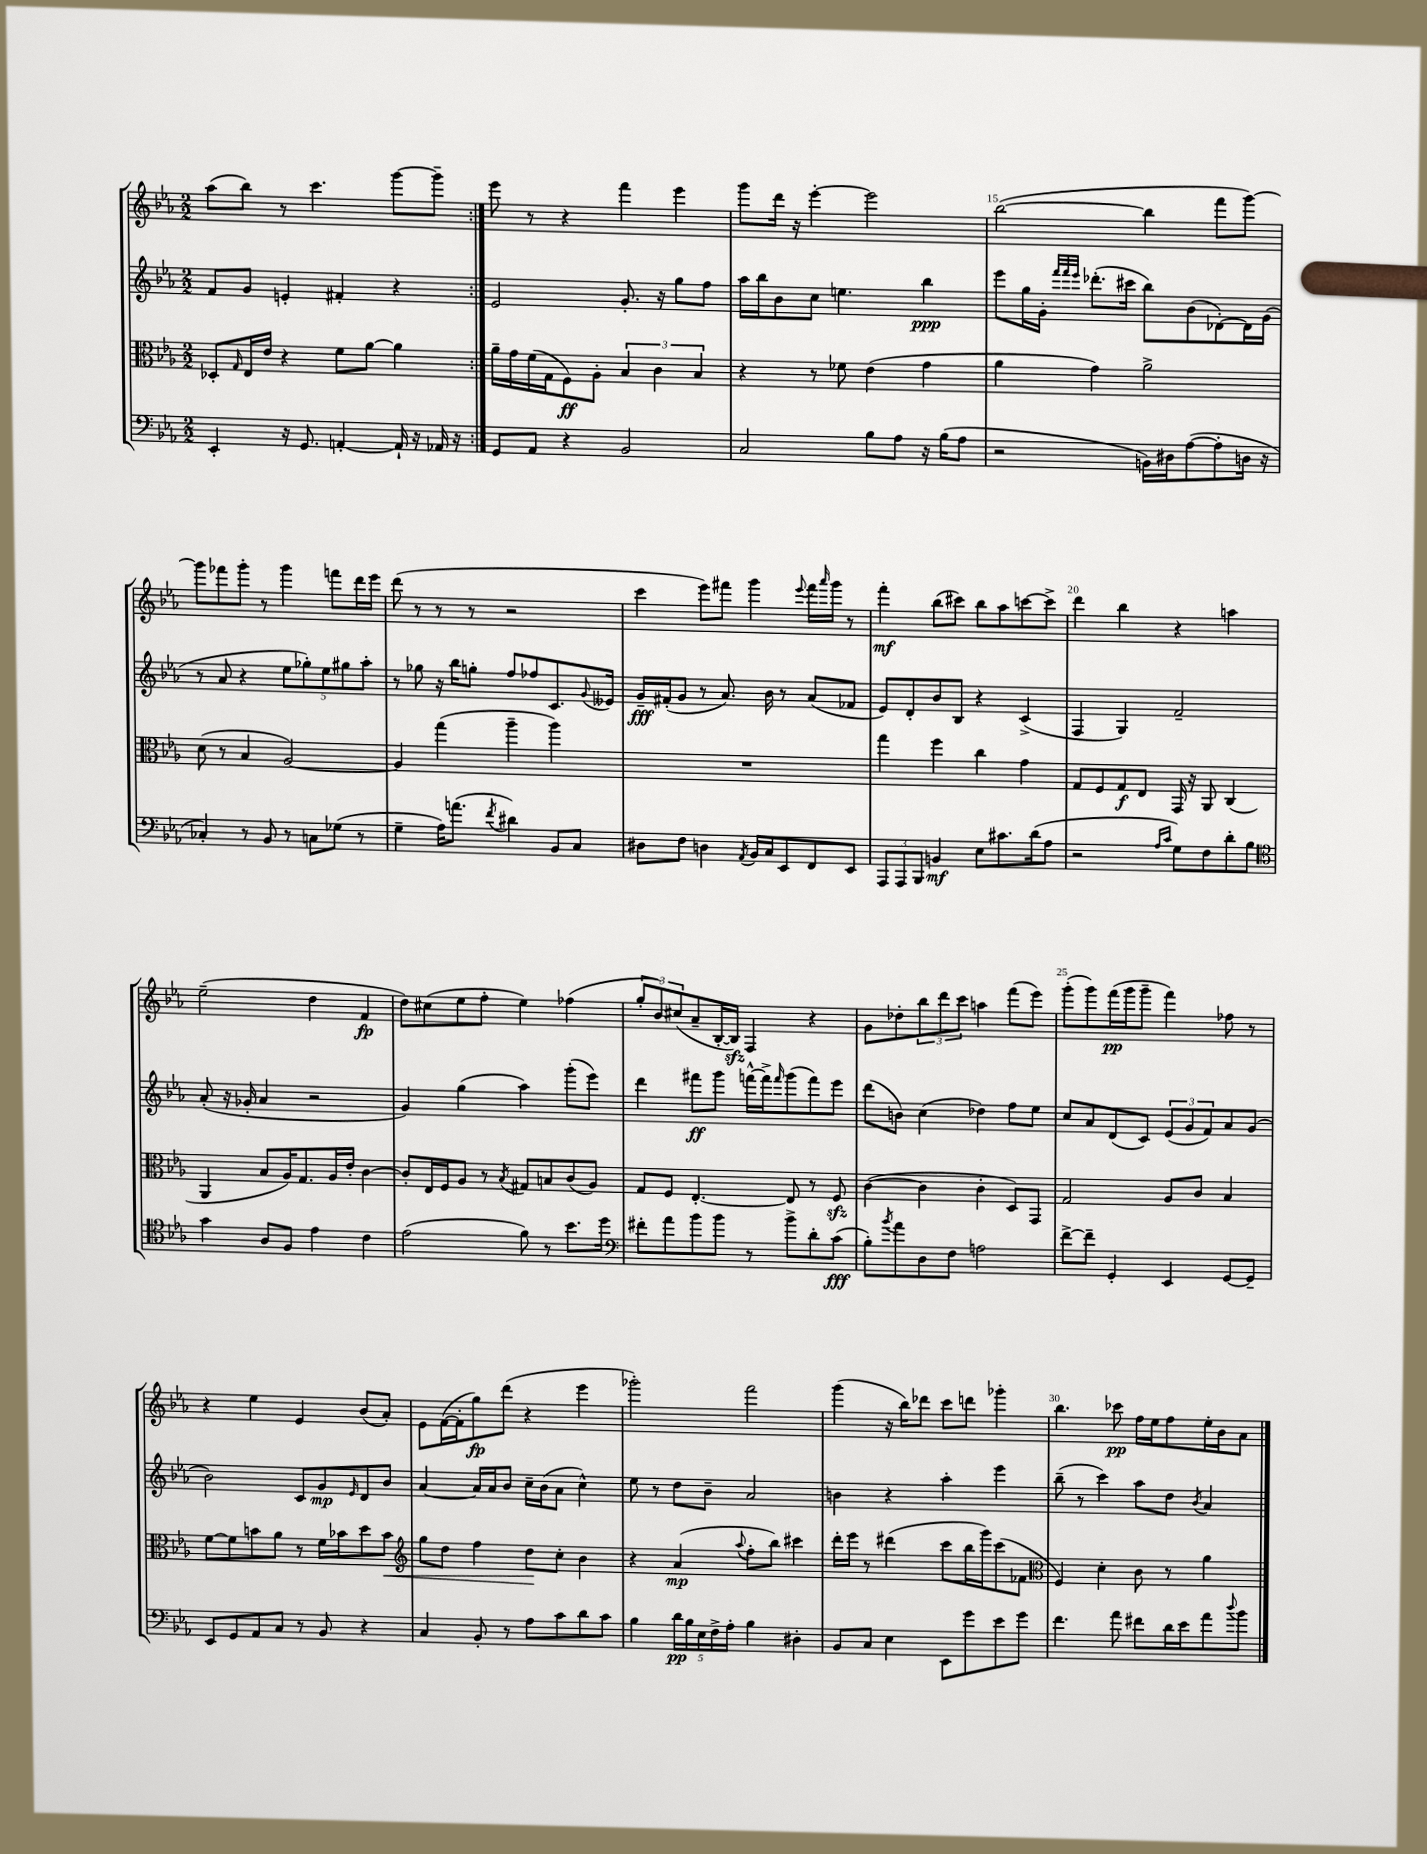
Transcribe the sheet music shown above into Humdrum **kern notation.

**kern	**kern	**kern	**kern
*staff4	*staff3	*staff2	*staff1
*clefF4	*clefC3	*clefG2	*clefG2
*k[b-e-a-]	*k[b-e-a-]	*k[b-e-a-]	*k[b-e-a-]
*M2/2	*M2/2	*M2/2	*M2/2
4EE-'	8D-'	8f	(8aa-
.	16qqG	.	.
.	16E-	8g	8bb-)
.	16e-	.	.
16r	4r	4e'	8r
8.GG	.	.	.
.	.	.	4.ccc
[4AA'	8f	4f#'	.
.	[8a-	.	.
16AA`]	4a-]	4r	[8ggg
16r	.	.	.
16AA-	.	.	8ggg~]
16r	.	.	.
=:|!	=:|!	=:|!	=:|!
8GG	16a-~	2e-	8eee-
.	16g	.	.
8AA-	(16f	.	8r
.	16G	.	.
4r	8F)	.	4r
.	8A-'	.	.
2BB-	6B-	8.g'	4fff
.	6c	.	.
.	.	16r	.
.	.	8gg	4eee-
.	6B-	.	.
.	.	8ff	.
=	=	=	=
2C	4r	16aa-	8ggg
.	.	16bb-	.
.	.	8b-	16ddd
.	.	.	16r
.	8r	8cc	[4eee-'
.	8f-	4.ee	.
8B-	(4e-	.	2eee-]
8A-	.	.	.
16r	4g	4bb-	.
(16B-	.	.	.
8A-	.	.	.
=	=	=	=
2r	4a-	8eee-	([2bb-
.	.	16gg	.
.	.	16g'	.
.	.	32qqfff	.
.	.	32qqfff	.
.	.	32qqeee-	.
.	4g)	(8.ddd-'	.
.	.	16ccc#	.
16BB)	2a-^	8bb-)	4bb-]
16D#	.	.	.
([8A-	.	(8b-	.
8A-']	.	[8d-')	8fff
16D	.	16d-]	[8ggg)
16r	.	(16g	.
=	=	=	=
4C-')	(8d	8r	8ggg]
.	8r	8a-	8fff-
8r	4B-	4r	8ggg'
8BB-	.	.	8r
8r	[2A-)	10ee-	4ggg
.	.	10gg-')	.
8C	.	.	.
.	.	10ee-	.
(8G-	.	.	8fff
.	.	10gg#	.
8r	.	.	16ddd
.	.	10aa-'	.
.	.	.	16eee-
=	=	=	=
4G~	4A-]	8r	(8ddd
.	.	8gg-	8r
16A-)	(4gg	16r	8r
(8.a	.	16bb-	.
.	.	8gg'	8r
8qf	.	.	.
4d#)	4aa-~	8ff	2r
.	.	8ff-	.
8BB-	4aa-)	8.c	.
8C	.	.	.
.	.	8qqg	.
.	.	16e--	.
=	=	=	=
8D#	1r	16g~	4ccc
.	.	(16f#'	.
8F	.	8g	.
4D	.	8r	8eee-)
.	.	8.a-)	8fff#
8qAA-	.	.	.
16BB-	.	.	4ggg
16C	.	16b-	.
8EE-	.	8r	.
.	.	.	8qqeee-
8FF	.	(8a-	16fff#
.	.	.	16qqaaa-
.	.	.	16ggg
8EE-	.	8f-	8r
=	=	=	=
12AAA-	4gg	8e-)	4fff'
12AAA-	.	.	.
.	.	8d'	.
12BBB-	.	.	.
4BB	4ff	8b-	(8bb-
.	.	8B-	8ccc#)
8E-	4cc	4r	8bb-
8.c#	.	.	8aa-
.	4g	(4c^	[8ccc
(16d	.	.	.
8A-	.	.	8ccc^]
=	=	=	=
2r	8G	4F	4ddd
.	8F	.	.
.	8G	4G)	4bb-
.	8E-	.	.
16qqA-	.	.	.
16qqc	.	.	.
8G)	16GG	2f~	4r
.	16r	.	.
8F	8AA-	.	.
8d'	(4C	.	4aa
8B-	.	.	.
=	=	=	=
*clefC4	*	*	*
4g	4AA-	(8a-'	(2ee-~
.	.	16r	.
.	.	16g-'	.
8A-	8B-	4a-	.
8F	16A-)	.	.
.	8.G	.	.
4e-	.	2r	4dd
.	16A-	.	.
.	16e-'	.	.
4c	[4c	.	4f
=	=	=	=
(2e-	8c']	4g)	8dd)
.	16E-	.	(8cc#
.	16F	.	.
.	8A-	(4gg	8ee-
.	8r	.	8ff'
.	8qB-	.	.
8f)	8G#	4aa-)	4ee-)
8r	8B	.	.
8.b-	(8c	(8ggg'	(4ff-
.	8A-)	8eee-)	.
16dd	.	.	.
=	=	=	=
*clefF4	*	*	*
8f#'	8G	4ddd	12gg'
.	.	.	12b-)
8a-	8F	.	.
.	.	.	(12cc#
8b-	[4.E-'	8fff#	8a-~
8b-	.	8ggg	[16B-'
.	.	.	16B-])
8r	.	[16fff^^	4F
.	.	16fff^]	.
.	.	16qqfff	.
8b-^	8E-]	(8ggg	.
8d'	8r	8fff)	4r
(8c	8F	8eee-	.
=	=	=	=
8B-')	([4c	(8ddd	8g
8qb-	.	.	.
8a-	.	8b)	8dd-'
8D	4c]	(4cc	12bb-
.	.	.	12ddd
8F	.	.	.
.	.	.	12ccc
2A	4c'	4dd-)	4aa
.	8D)	8ff	(8fff
.	8GG	8ee-	8eee-)
=	=	=	=
[8f^	2G	8cc	(8ggg'
8f~]	.	8a-	8ggg)
4GG'	.	(8d	(16fff
.	.	.	16ggg
.	.	8c)	8ggg~
4EE-	8A-	(12e-	4fff)
.	.	12g	.
.	8c	.	.
.	.	12f)	.
[8GG	4B-	8a-	8ff-
8GG~]	.	(8g	8r
=	=	=	=
8EE-	[8f	2b-)	4r
8GG	8f]	.	.
8AA-	8b	.	4ee-
8C	8a-	.	.
8r	8r	8c	4e-
8BB-	16f	8g	.
.	16b-	.	.
.	.	16qqe-	.
4r	8dd	8d	(8b-
.	8b-	8b-	8a-')
=	=	=	=
*	*clefG2	*	*
4C	8gg	[4a-	8e-
.	8dd	.	([16f
.	.	.	16f']
8BB-'	4ff	16a-]	8gg)
.	.	16a-	.
8r	.	8b-	(8ddd
8A-	8dd	16cc~	4r
.	.	(16b-	.
8c	8cc'	8a-	.
8d	4b-	4cc^^)	4eee-
8c	.	.	.
=	=	=	=
4B-	4r	8ee-	2ggg-')
.	.	8r	.
20d	(4a-	8dd	.
20B-	.	.	.
20E-	.	.	.
.	.	8b-~	.
20F^	.	.	.
20A-'	.	.	.
.	8qqaa-	.	.
4B-	8ff'	2a-	2fff
.	8bb-)	.	.
4D#'	4ccc#	.	.
=	=	=	=
8BB-	16ddd'	4b	(4ggg
.	16eee-	.	.
8C	8r	.	.
4E-	(4ddd#	4r	16r
.	.	.	16bb-)
.	.	.	8ddd-
8EE-	8ccc	4aa-'	8ccc
8g	16bb-	.	8ddd
.	16ggg)	.	.
8e-	(8ccc	4eee-	4ggg-'
8g	8f-	.	.
=	=	=	=
*	*clefC3	*	*
4.f	4F)	(8bb-~	4.bb-
.	.	8r	.
.	4d'	4ccc)	.
8a-	.	.	8ccc-
8f#	8c	8aa-	16ff
.	.	.	16ee-
16d	8r	8dd	8ff
16e-	.	.	.
.	.	8qb-	.
8a-	4a-	4a-	16ee-'
.	.	.	16b-
8qqdd	.	.	.
8b-	.	.	8a-
==	==	==	==
*-	*-	*-	*-
